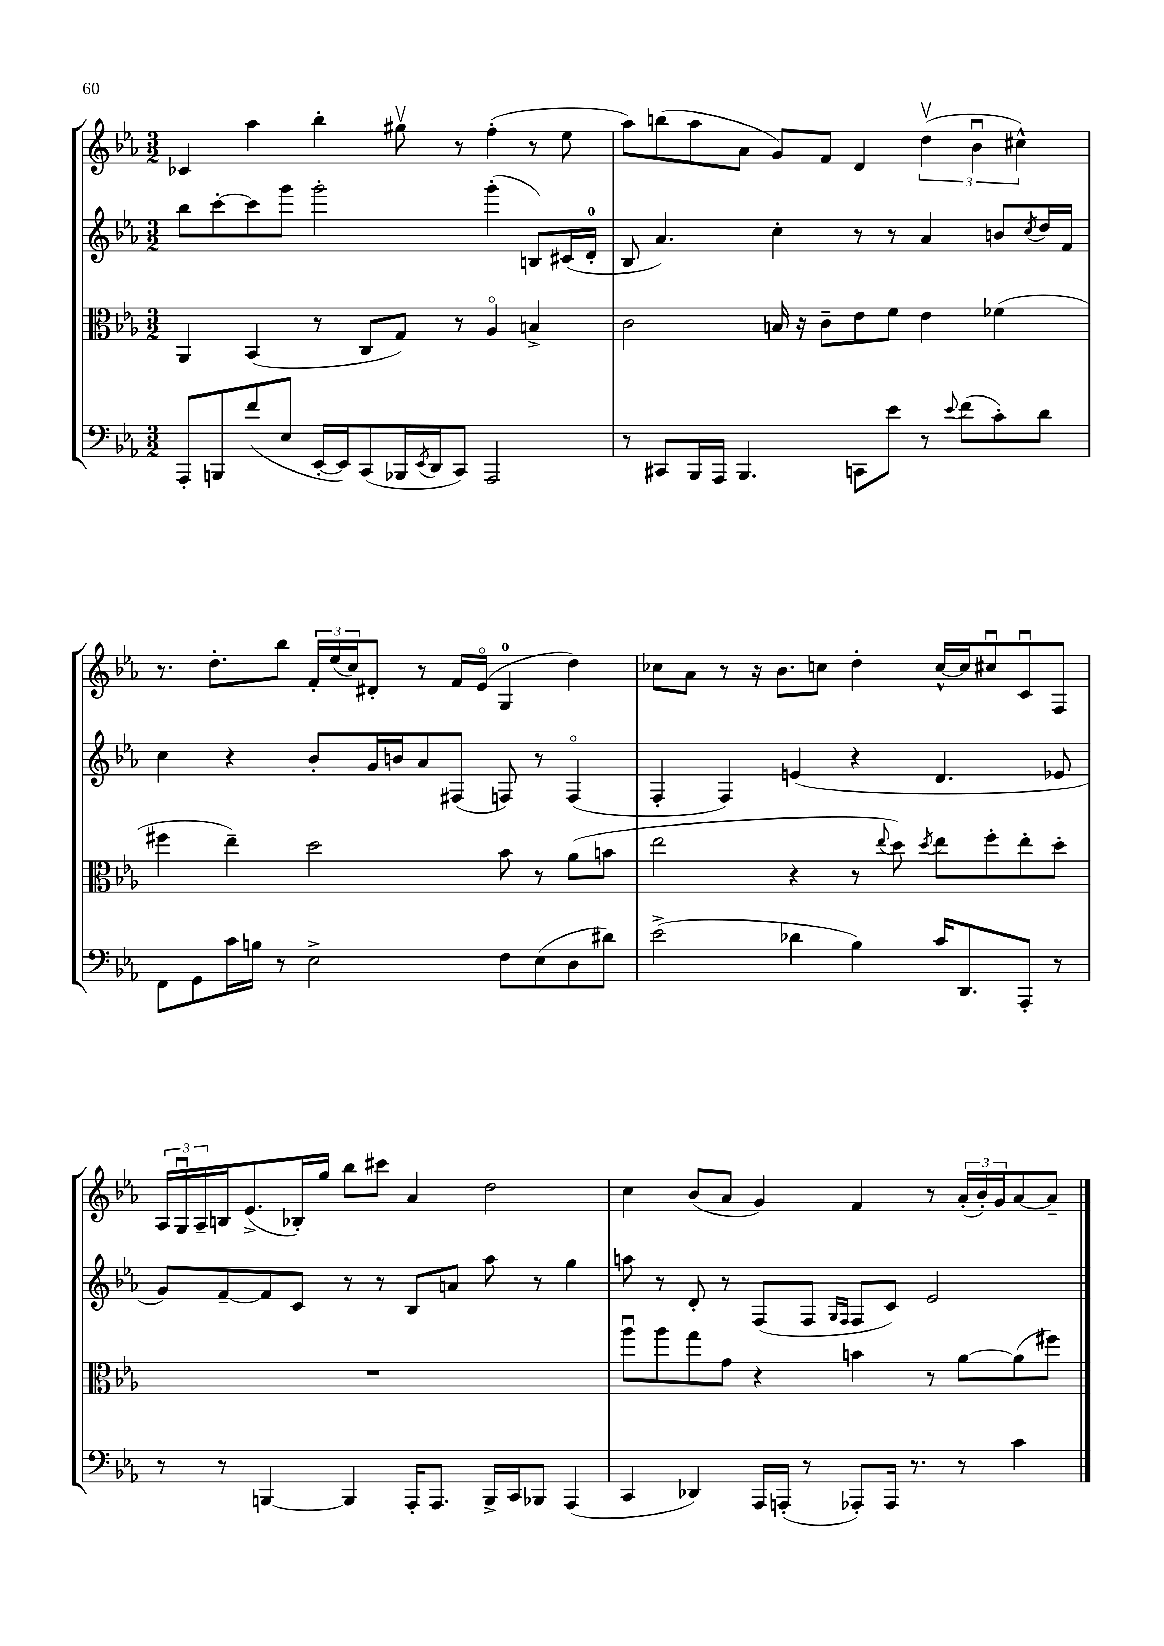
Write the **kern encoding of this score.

**kern	**kern	**kern	**kern
*part4	*part3	*part2	*part1
*staff4	*staff3	*staff2	*staff1
*clefF4	*clefC3	*clefG2	*clefG2
*k[b-e-a-]	*k[b-e-a-]	*k[b-e-a-]	*k[b-e-a-]
*M3/2	*M3/2	*M3/2	*M3/2
=88	=88	=88	=88
8AAA-'/L	4AA-/	8bb-\L	4c-X/
8BBBn/	.	[8ccc'\	.
(8f/	(4BB-/	8ccc\]	4aa-\
8E-/J	.	8ggg\J	.
[16EE-'/LL	8r	2ggg'\	4bb-'\
16EE-/J])	.	.	.
(8CC/	8C/L	.	.
16BBB-X/L	8G/J)	.	8gg#Xv\
8qEE-/	.	.	.
16DD/J	.	.	.
8CC/J)	8r	.	8r
2AAA-/	4A-/	(4ggg'\	(4ff'\
.	4Bn^/	8Bn/L)	8r
.	.	(16c#X/L	8ee-\
.	.	16d'/JJ	.
=89	=89	=89	=89
8r	2c\	8B-/	8aa-\L)
8CC#X/L	.	4.a-/)	(8bbn\
16BBB-/L	.	.	8aa-\
16AAA-/JJ	.	.	.
4.BBB-/	.	.	8a-\J
.	16Bn/	4cc'\	8g/L)
.	16r	.	.
.	8c~\L	.	8f/J
8CCn\L	8e-\	8r	4d/
8e-\J	8f\J	8r	.
8r	4e-\	4a-/	(6ddv\
8qqe-/	.	.	.
(8f\L	.	.	.
.	.	.	6b-u\
8c'\)	(4f-X\	8bn/L	.
.	.	.	6cc#X^^\)
.	.	8qcc/	.
8d\J	.	16dd/L	.
.	.	16f/JJ	.
!!LO:LB:g=z
=90	=90	=90	=90
8FF\L	4ff#X\	4cc\	8.r
8GG\	.	.	.
.	.	.	8.dd'\L
16c\L	4ee-~\)	4r	.
16Bn\JJ	.	.	.
8r	.	.	8bb-\J
2E-^\	2dd\	8b-'/L	24f'/LL
.	.	.	(24ee-/
.	.	.	24cc/J)
.	.	16g/L	8d#X'/J
.	.	16bn/J	.
.	.	8a-/	8r
.	.	(8F#X/J	16f/LL
.	.	.	(16e-/JJ
8F\L	8b-\	8Fn/)	4G/
(8E-\	8r	8r	.
8D\	(8a-\L	(4F/	4dd\)
8d#X\J)	8bn\J	.	.
=91	=91	=91	=91
(2e-^\	2ee-\	4F'/	8cc-X\L
.	.	.	8a-\J
.	.	4F/)	8r
.	.	.	16r
.	.	.	8.b-\L
4d-X\	4r	(4en/	.
.	.	.	8ccn\J
4B-\)	8r	4r	4dd'\
.	8qqee-/	.	.
.	8dd\)	.	.
.	8qdd/	.	.
16c/KL	8ee-\L	4.d/	[16cc^^/LL
8.DD/	.	.	16cc/J]
.	8ff'\	.	8cc#Xu/
8AAA-'/J	8ee-'\	.	8cu/
8r	8dd'\J	8e-X/	8F/J
!!LO:LB:g=z
=92	=92	=92	=92
8r	1.r	8g/L)	24A-/LL
.	.	.	24Gu/
.	.	.	24A-~/
8r	.	[8f~/	16Bn/J
.	.	.	(8.e-^/
[4BBBn/	.	8f/]	.
.	.	8c/J	16B-X'/L)
.	.	.	16gg/JJ
4BBB/]	.	8r	8bb-\L
.	.	8r	8ccc#X\J
16AAA-'/KL	.	8B-/L	4a-/
8.AAA-/J	.	.	.
.	.	8an/J	.
16BBB^/LL	.	8aa-\	2dd\
16CC/J	.	.	.
8BBB-X/J	.	8r	.
(4AAA-/	.	4gg\	.
=93	=93	=93	=93
4CC/	8aa-u\L	8aan\	4cc\
.	8aa-\	8r	.
4DD-X/)	8gg\	8d'/	(8b-/L
.	8g\J	8r	8a-/J
16AAA-/LL	4r	(8F/L	4g/)
(16AAAn'/JJ	.	.	.
8r	.	8F/J	.
.	.	16qqG/LL	.
.	.	16qqF/JJ	.
8AAA-X'/L)	4bn\	8F/L	4f/
16AAA-/Jk	.	8c/J)	.
8.r	.	.	.
.	8r	2e-/	8r
8r	[8a-\L	.	(24a-'/LL
.	.	.	24b-'/)
.	.	.	24g/J
4c\	(8a-\]	.	[8a-/
.	8ff#X\J)	.	8a-~/J]
==	==	==	==
*-	*-	*-	*-
